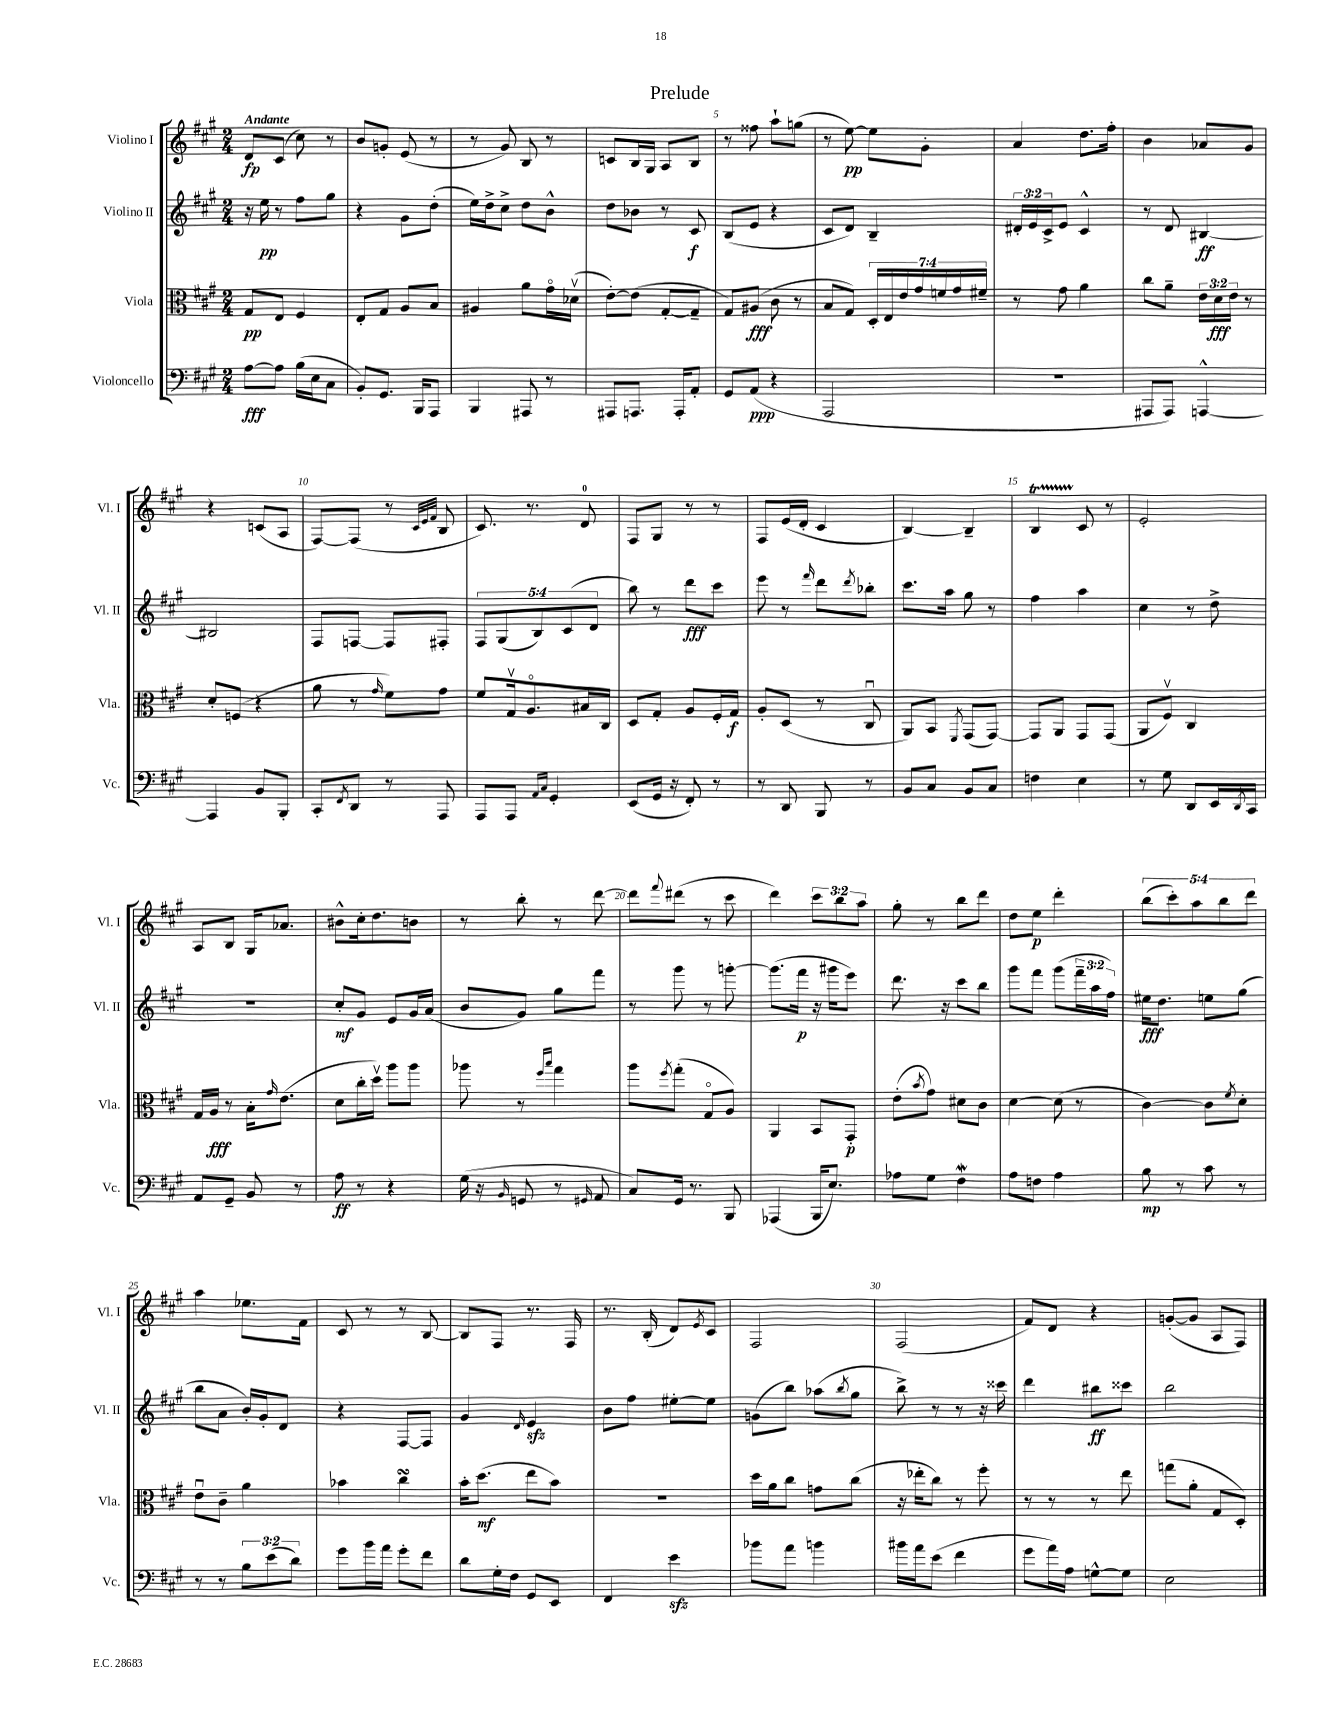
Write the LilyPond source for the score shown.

\header { title = "Prelude" }
<<
\new StaffGroup <<
\new Staff = "s0" \with { instrumentName = "Violino I" shortInstrumentName = "Vl. I" } {
    \clef treble \key a \major \numericTimeSignature \time 2/4 \override Staff.TupletNumber.text = #tuplet-number::calc-fraction-text \tempo "Andante"
    d'8\fp cis'8( cis''8) r8 |
    b'8 g'8-. e'8( r8 |
    r8 gis'8) b8 r8 |
    c'8 b16 gis16 a8 b8 |
    r8 fisis''8 a''8-! g''8( |
    r8 e''8~\pp) e''8 gis'8-. |
    a'4 d''8. fis''16-. |
    b'4 aes'8 gis'8 |
    r4 c'8( a8 |
    fis8~) fis8( r8 \grace { cis'32 e'32 fis'32 } b8 |
    cis'8.) r8. d'8-0 |
    fis8 gis8 r8 r8 |
    fis8 e'16( d'16-. cis'4 |
    b4~) b4-- |
    b4\startTrillSpan cis'8\stopTrillSpan r8 |
    e'2-. |
    a8 b8 gis16 aes'8. |
    bis'8-^ cis''16-. d''8. b'8 |
    r8 b''8-. r8 d'''8~ |
    d'''8 \appoggiatura { fis'''8 } dis'''8( r8 cis'''8 |
    d'''4) \tuplet 3/2 { cis'''8 b''8 a''8 } |
    gis''8-. r8 b''8 d'''8 |
    d''8 e''8\p d'''4-. |
    \tuplet 5/4 { b''8( cis'''8-.) a''8 b''8 d'''8 } |
    a''4 ees''8. fis'16 |
    cis'8 r8 r8 b8~ |
    b8 fis8 r8. fis16 |
    r8. b16-.( d'8) \acciaccatura { e'8 } cis'8 |
    fis2 |
    fis2( |
    fis'8) d'8 r4 |
    g'8~-.( g'8 a8 fis8) \bar "|." |
}
\new Staff = "s1" \with { instrumentName = "Violino II" shortInstrumentName = "Vl. II" } {
    \clef treble \key a \major \numericTimeSignature \time 2/4 \override Staff.TupletNumber.text = #tuplet-number::calc-fraction-text
    r16 e''16\pp r8 fis''8 gis''8 |
    r4 gis'8 d''8-.( |
    e''16) d''16-> cis''8-> d''8 b'8-^ |
    d''8 bes'8 r8 cis'8\f |
    b8( e'8 r4 |
    cis'8 d'8) b4-- |
    \tuplet 3/2 { dis'16-. e'16 cis'16-> } e'8 cis'4-^ |
    r8 d'8 bis4~\ff |
    bis2 |
    fis8 f8~ f8 fis8-. |
    \tuplet 5/4 { fis8 gis8( b8) cis'8( d'8 } |
    b''8) r8 d'''8\fff cis'''8 |
    e'''8 r8 \grace { fis'''16 } d'''8 \acciaccatura { d'''8 } bes''8-. |
    cis'''8. a''16 gis''8 r8 |
    fis''4 a''4 |
    cis''4 r8 d''8-> |
    r2 |
    cis''8-.\mf gis'8 e'8 gis'16 a'16( |
    b'8 gis'8) gis''8 fis'''8 |
    r8 gis'''8 r8 g'''8~-. |
    g'''8.( fis'''16\p r16 gis'''16 e'''8) |
    d'''8. r16 cis'''8 b''8 |
    gis'''8 fis'''8 gis'''8( \tuplet 3/2 { fis'''16-- a''16 fis''16) } |
    eis''16\fff d''8. e''8 gis''8( |
    b''8 a'8 b'16-.) gis'16-. d'8 |
    r4 fis8~ fis8 |
    gis'4 \grace { d'16 } e'4\sfz |
    b'8 fis''8 eis''8~-. eis''8 |
    g'8( b''8) aes''8( \acciaccatura { b''8 } gis''8 |
    b''8->) r8 r8 r16 cisis'''16 |
    d'''4 bis''8\ff cisis'''8 |
    b''2 \bar "|." |
}
\new Staff = "s2" \with { instrumentName = "Viola" shortInstrumentName = "Vla." } {
    \clef alto \key a \major \numericTimeSignature \time 2/4 \override Staff.TupletNumber.text = #tuplet-number::calc-fraction-text
    gis8\pp e8 fis4 |
    e8-. gis8 a8 b8 |
    ais4 a'8 gis'16\flageolet des'16\upbow( |
    e'8~-.) e'8( gis8~-. gis8-- |
    gis8) ais8\fff( cis'8 r8 |
    b8 gis8) \tuplet 7/4 { d16-. e16 e'16 gis'16 f'16 gis'16 fis'16-- } |
    r8 gis'8 a'4 |
    cis''8 a'8-- \tuplet 3/2 { e'16 d'16\fff e'16 } r8 |
    d'8-. f8( r4 |
    a'8 r8 \grace { gis'16 } fis'8) gis'8 |
    fis'8 gis16\upbow a8.\flageolet bis16 cis16 |
    d8 gis8-. a8 fis16-. gis16\f |
    a8-. d8( r8 cis8\downbow |
    a,8) b,8 \acciaccatura { fis,8 } gis,8( gis,8~) |
    gis,8 a,8 gis,8 gis,8( |
    a,8 fis8\upbow) cis4 |
    gis16 a16\fff r8 b16-. \grace { gis'16 } e'8.( |
    d'8 cis''16-. d''16\upbow) a''8 a''8 |
    aes''8 r8 \grace { fis''16 b''16 } gis''4 |
    a''8 \acciaccatura { fis''8 } gis''8-.( gis8\flageolet a8) |
    a,4 b,8 gis,8-.\p |
    e'8-.( \acciaccatura { b'8 } gis'8) dis'8 cis'8 |
    d'4~ d'8( r8 |
    cis'4~) cis'8 \acciaccatura { fis'8 } d'8-. |
    e'8\downbow cis'8-- a'4 |
    bes'4 cis''4\turn |
    b'16-. d''8.\mf( e''8 b'8) |
    r2 |
    d''16 a'16 cis''8 g'8 cis''8( |
    r16 ees''16-. cis''8) r8 fis''8-. |
    r8 r8 r8 e''8 |
    g''8( a'8-. gis8 d8-.) \bar "|." |
}
\new Staff = "s3" \with { instrumentName = "Violoncello" shortInstrumentName = "Vc." } {
    \clef bass \key a \major \numericTimeSignature \time 2/4 \override Staff.TupletNumber.text = #tuplet-number::calc-fraction-text
    a8~\fff a8 b16( e16 cis8 |
    b,8-.) gis,8. b,,16 a,,8 |
    b,,4 ais,,8 r8 |
    ais,,8 a,,8. a,,16-. a,8-. |
    gis,8 a,8\ppp( r4 |
    a,,2 |
    R2 |
    ais,,8 ais,,8) a,,4~-^ |
    a,,4 b,8 b,,8-. |
    cis,8-. \acciaccatura { fis,8 } d,8 r8 a,,8 |
    a,,8 a,,8 \grace { a,16 cis16 } gis,4-. |
    e,8( gis,16 r16 fis,8-.) r8 |
    r8 d,8 b,,8 r8 |
    b,8 cis8 b,8 cis8 |
    f4 e4 |
    r8 gis8 d,8 e,16 \acciaccatura { d,8 } cis,16 |
    a,8 gis,8-- b,8 r8 |
    a8\ff r8 r4 |
    gis16( r16 \grace { b,16 } g,8 r8 \grace { gis,16 } a,8 |
    cis8) gis,16 r8. b,,8 |
    aes,,4( b,,16 e8.) |
    aes8 gis8 fis4\mordent |
    a8 f8 a4 |
    b8\mp r8 cis'8 r8 |
    r8 r8 \tuplet 3/2 { b8 e'8( d'8) } |
    gis'8 b'16 a'16 gis'8-. fis'8 |
    d'8 gis16-. fis16 gis,8 e,8 |
    fis,4 e'4\sfz |
    bes'8 a'8 b'4 |
    bis'16 a'16 e'8( fis'4 |
    gis'8 a'16) a16 g8~-^ g8 |
    e2 \bar "|." |
}
>>
>>
\layout { \context { \Score \override BarNumber.break-visibility = ##(#f #t #t) barNumberVisibility = #(every-nth-bar-number-visible 5) } }
